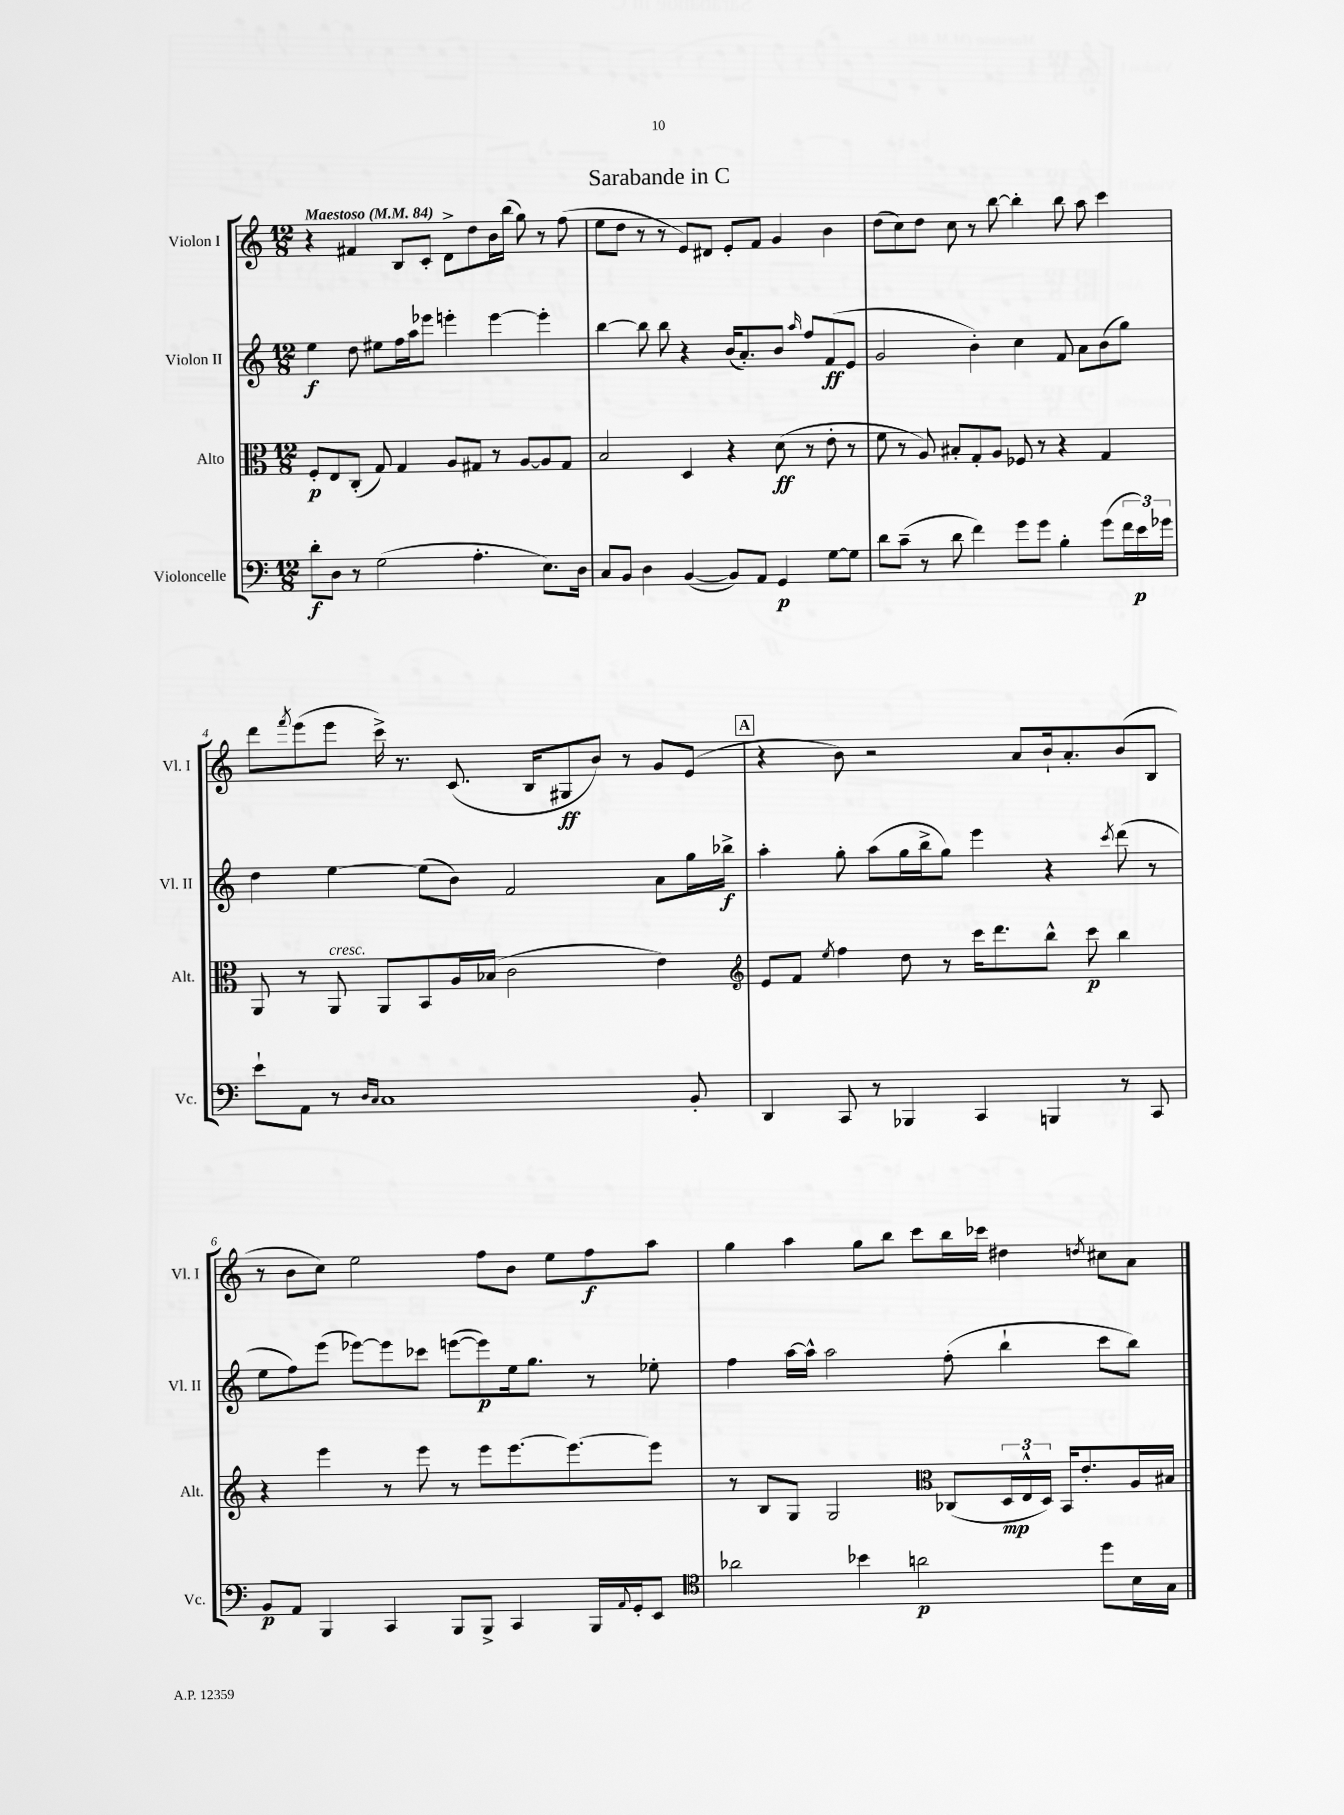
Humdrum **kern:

**kern	**dynam	**kern	**dynam	**kern	**dynam	**kern	**dynam
*part4	*part4	*part3	*part3	*part2	*part2	*part1	*part1
*staff4	*staff4	*staff3	*staff3	*staff2	*staff2	*staff1	*staff1
*I"Violoncelle	*	*I"Alto	*	*I"Violon II	*	*I"Violon I	*
*I'Vc.	*	*I'Alt.	*	*I'Vl. II	*	*I'Vl. I	*
*clefF4	*	*clefC3	*	*clefG2	*	*clefG2	*
*k[]	*	*k[]	*	*k[]	*	*k[]	*
*M12/8	*	*M12/8	*	*M12/8	*	*M12/8	*
*MM84	*	*MM84	*	*MM84	*	*MM84	*
=1	=1	=1	=1	=1	=1	=1	=1
!	!	!	!	!	!	!LO:TX:a:B:t=Maestoso	!
8d'\L	f	8F'/L	p	4ee\	f	4r	.
8D\J	.	8E/	.	.	.	.	.
8r	.	(8C'/J	.	8dd\	.	4f#X/	.
(2G\	.	8G/)	.	8ee#X\L	.	.	.
.	.	4G/	.	16ff\L	.	8B/L	.
.	.	.	.	16aa\J	.	.	.
.	.	.	.	8eee-X\J	.	8c'/J	.
.	.	8A/L	.	4eeen'\	.	8d^\L	.
4.A'\	.	8G#X/J	.	.	.	8dd\	.
.	.	8r	.	[4eee\	.	16b\L	.
.	.	.	.	.	.	(16bb\JJ	.
.	.	[8A/L	.	.	.	8gg\)	.
8.E\L)	.	8A/]	.	4eee'\]	.	8r	.
.	.	8G#/J	.	.	.	(8ff\	.
16D\Jk	.	.	.	.	.	.	.
=2	=2	=2	=2	=2	=2	=2	=2
8C/L	.	2B/	.	[4bb\	.	8ee\L	.
8BB/J	.	.	.	.	.	8dd\J	.
4D\	.	.	.	8bb\]	.	8r	.
.	.	.	.	8bb\	.	8r	.
([4BB/	.	4D/	.	4r	.	8e/L)	.
.	.	.	.	.	.	8d#X/J	.
8BB/L])	.	4r	.	(16b/KL	.	8e'/L	.
.	.	.	.	8.a'/)	.	.	.
8AA/J	.	.	.	.	.	8f/J	.
4GG/	p	(8d\	ff	8b/J	.	4g/	.
.	.	.	.	16qqaa/	.	.	.
.	.	8r	.	8ff/L	.	.	.
[8G\L	.	8e'\	.	(8f/	ff	4b\	.
8G\J]	.	8r	.	8e/J	.	.	.
=3	=3	=3	=3	=3	=3	=3	=3
8d\L	.	8f\	.	2g/	.	(8dd\L	.
(8c~\J	.	8r	.	.	.	8cc\)	.
8r	.	8A/)	.	.	.	8dd\J	.
8d\	.	8B#X'/L	.	.	.	8cc\	.
4f\)	.	8G'/	.	4b'\)	.	8r	.
.	.	8A/J	.	.	.	[8bb\	.
8g\L	.	8F-X/	.	4cc\	.	4bb'\]	.
8g\J	.	8r	.	.	.	.	.
4B'\	.	4r	.	8f/	.	8bb\	.
.	.	.	.	8a\L	.	8aa\	.
(8g\L	.	4G/	.	(8b\	.	4ccc\	.
24f\L	.	.	.	8gg\J)	.	.	.
24e\)	p	.	.	.	.	.	.
24g-X\JJ	.	.	.	.	.	.	.
!!LO:LB:g=z
=4	=4	=4	=4	=4	=4	=4	=4
8e`\L	.	8AA/	.	4dd\	.	8ddd\L	.
.	.	.	.	.	.	8qfff/	.
8AA\J	.	8r	.	.	.	(8eee\	.
!	!	!LO:TX:a:i:t=cresc.	!	!	!	!	!
8r	.	8AA/	.	[4ee\	.	8eee\J	.
16qqD/LL	.	.	.	.	.	.	.
16qqC/JJ	.	.	.	.	.	.	.
1C	.	8AA/L	.	.	.	16ccc^\)	.
.	.	.	.	.	.	8.r	.
.	.	8BB/	.	(8ee\L]	.	.	.
.	.	16A/L	.	8b\J)	.	(8.c/	.
.	.	(16B-X/JJ	.	.	.	.	.
.	.	2c\	.	2f/	.	.	.
.	.	.	.	.	.	16B/KL	.
.	.	.	.	.	.	8G#X/	ff
.	.	.	.	.	.	8b/J)	.
.	.	.	.	.	.	8r	.
.	.	4e\)	.	8a\L	.	8g/L	.
8BB'/	.	.	.	16gg\L	.	(8e/J	.
.	.	.	.	16bb-X^\JJ	f	.	.
!!LO:REH:place=s1:t=A
=5	=5	=5	=5	=5	=5	=5	=5
*	*	*clefG2	*	*	*	*	*
4DD/	.	8e/L	.	4aa'\	.	4r	.
.	.	8f/J	.	.	.	.	.
.	.	8qee/	.	.	.	.	.
8CC/	.	4ff\	.	8gg'\	.	8b\)	.
8r	.	.	.	(8aa\L	.	2r	.
4BBB-X/	.	8dd\	.	16gg\L	.	.	.
.	.	.	.	16bb^\J	.	.	.
.	.	8r	.	8gg\J)	.	.	.
4CC/	.	16ccc\KL	.	4eee\	.	.	.
.	.	8.ddd\	.	.	.	.	.
.	.	.	.	.	.	8a/L	.
4BBBn/	.	8bb^^\J	.	4r	.	16b`/k	.
.	.	.	.	.	.	8.a'/	.
.	.	8ccc\	p	.	.	.	.
.	.	.	.	8qccc/	.	.	.
8r	.	4bb\	.	(8ddd\	.	(8b/	.
8CC/	.	.	.	8r	.	8B/J	.
!!LO:LB:g=z
=6	=6	=6	=6	=6	=6	=6	=6
8BB/L	p	4r	.	8ee\L	.	8r	.
8AA/J	.	.	.	8ff\)	.	8b\L	.
4BBB/	.	4eee\	.	(8eee\J	.	8cc\J)	.
.	.	.	.	[8eee-X\L)	.	2ee\	.
4CC/	.	8r	.	8eee-\]	.	.	.
.	.	8eee\	.	8ccc-X\J	.	.	.
8BBB/L	.	8r	.	([8eeen\L	.	.	.
8BBB^/J	.	8eee\L	.	8eee\])	p	8ff\L	.
4CC/	.	[8.eee\	.	16ee\k	.	8b\J	.
.	.	.	.	8.gg\J	.	.	.
.	.	.	.	.	.	8ee\L	.
.	.	8.eee\_	.	.	.	.	.
16BBB/LL	.	.	.	8r	.	8ff\	f
8qqAA/	.	.	.	.	.	.	.
16GG'/J	.	.	.	.	.	.	.
8EE/J	.	8eee\J]	.	8ee-X'\	.	8aa\J	.
=7	=7	=7	=7	=7	=7	=7	=7
*clefC4	*	*	*	*	*	*	*
2a-X\	.	8r	.	4ff\	.	4gg\	.
.	.	8B/L	.	.	.	.	.
.	.	8G/J	.	[16aa\LL	.	4aa\	.
.	.	.	.	16aa^^\JJ]	.	.	.
.	.	2G/	.	2aa\	.	.	.
4b-X\	.	.	.	.	.	8gg\L	.
.	.	.	.	.	.	8bb\J	.
2an\	p	.	.	.	.	8ccc\L	.
*	*	*clefC3	*	*	*	*	*
.	.	(8C-X/L	.	(8ff'\	.	16bb\L	.
.	.	.	.	.	.	16ccc-X\JJ	.
.	.	24D/L	mp	4bb`\	.	4dd#X\	.
.	.	24E^^/	.	.	.	.	.
.	.	24D/JJ)	.	.	.	.	.
.	.	16BB/KL	.	.	.	.	.
.	.	8.e'/	.	.	.	.	.
.	.	.	.	.	.	8qddn/	.
8dd\L	.	.	.	8ccc\L	.	8cc#X\L	.
16B\L	.	16A/L	.	8bb\J)	.	8a\J	.
16G\JJ	.	16B#X/JJ	.	.	.	.	.
==	==	==	==	==	==	==	==
*-	*-	*-	*-	*-	*-	*-	*-
